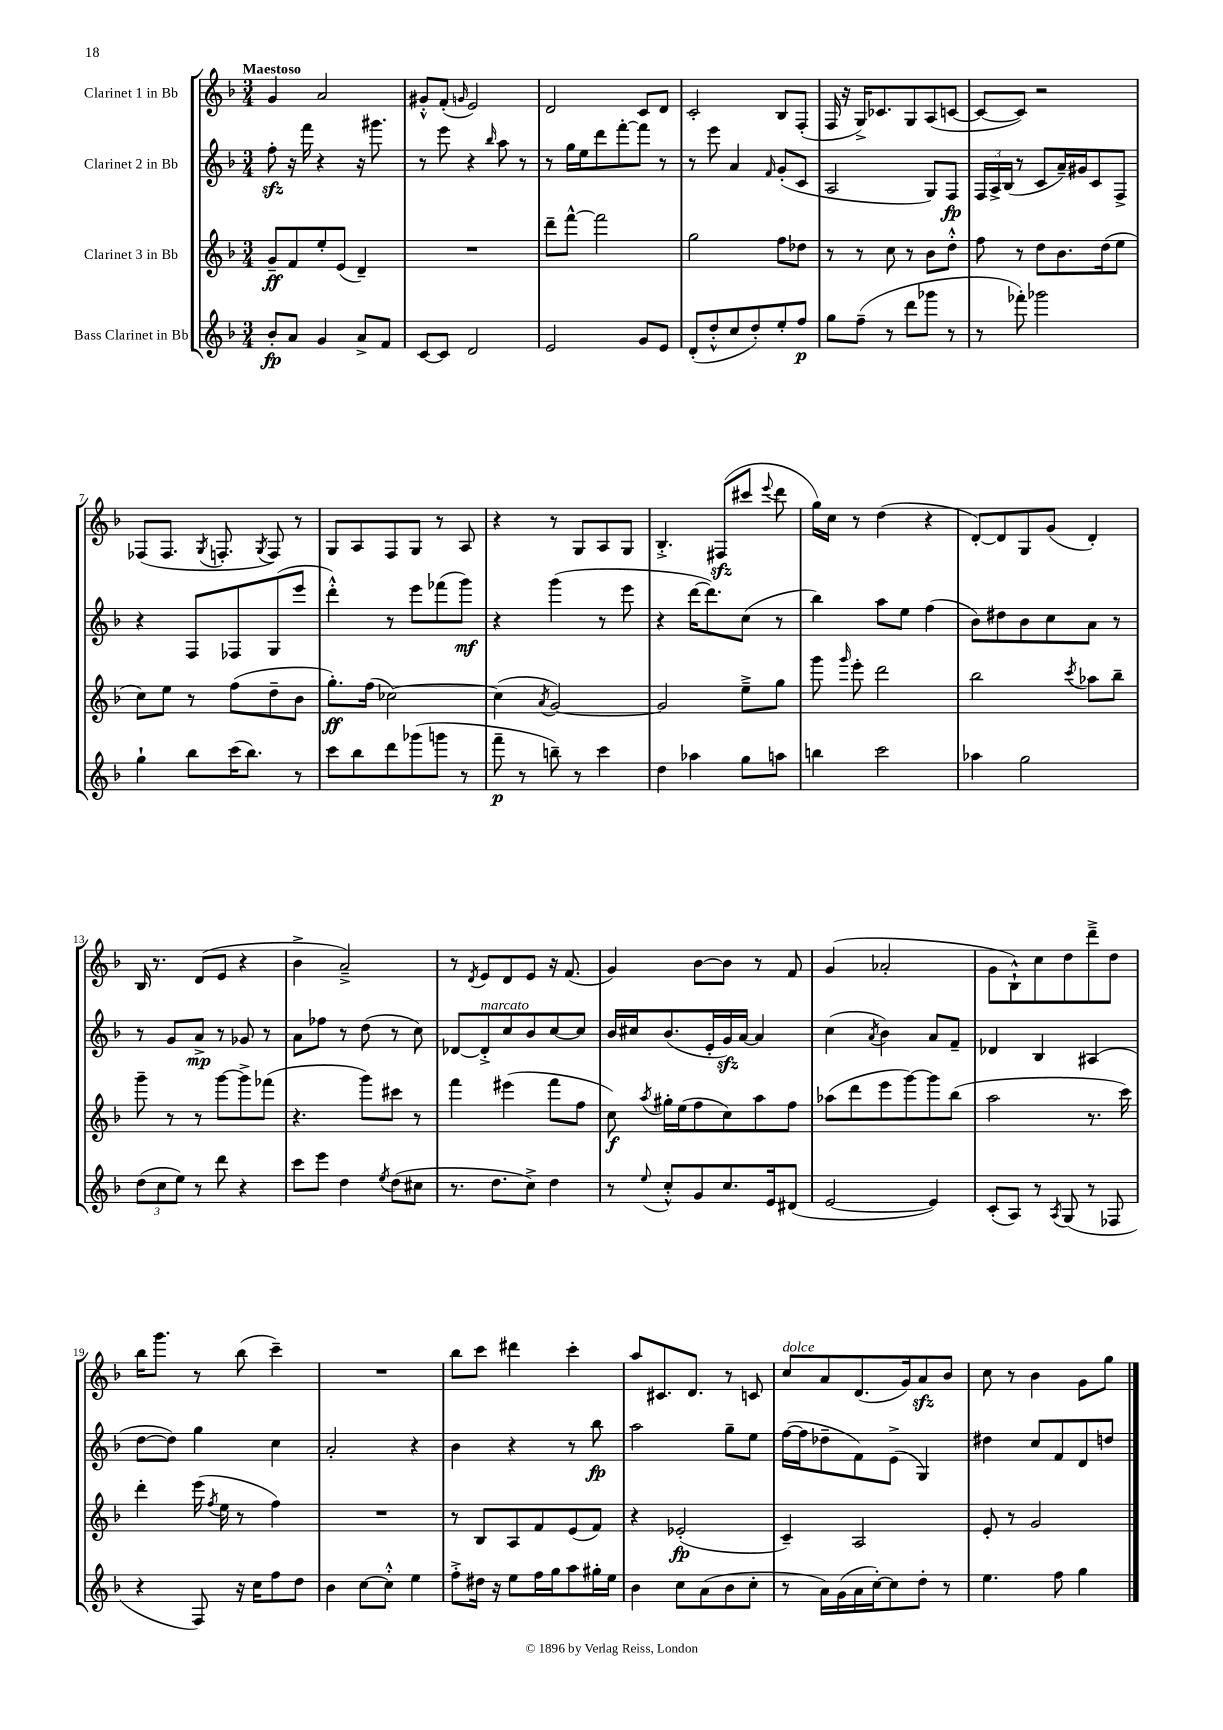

**kern	**kern	**kern	**kern
*staff4	*staff3	*staff2	*staff1
*clefG2	*clefG2	*clefG2	*clefG2
*k[b-]	*k[b-]	*k[b-]	*k[b-]
*M3/4	*M3/4	*M3/4	*M3/4
8b-'	8g~	8ff'	4g
8a	8f	16r	.
.	.	16fff	.
4g	8ee'	4r	2a
.	(8e	.	.
8a^	4d~)	16r	.
.	.	8.ggg#	.
8f	.	.	.
=	=	=	=
[8c	2.r	8r	8g#'^^
8c]	.	8eee	(8f'
.	.	.	16qqg
2d	.	4r	2e)
.	.	16qqbb-	.
.	.	8aa	.
.	.	8r	.
=	=	=	=
2e	8ddd~	8r	2d
.	[8fff^^	16gg	.
.	.	16ee	.
.	2fff]	8ddd	.
.	.	[8fff'	.
8g	.	8fff]	8c
8e	.	8r	8d
=	=	=	=
(8d'	2gg	8r	2c'
8dd'^^	.	8eee	.
8cc	.	4a	.
8dd')	.	.	.
.	.	16qqf	.
8ee'	8ff	(8g'	8B-
8ff	8dd-	8c	(8F'
=	=	=	=
8gg	8r	2A	16F
.	.	.	16r
(8ff~	8r	.	16G^)
.	.	.	8.c-
8r	8cc	.	.
8ddd	8r	.	8G
8ggg-	8b-	8G)	(8A
8r	8dd'^^	8F	[8c
=	=	=	=
8r	8ff	24F	8c_
.	.	24A^	.
.	.	(24B-	.
8fff-')	8r	8r	8c])
2ggg-	8dd	8c	2r
.	8.b-	16a~)	.
.	.	16g#	.
.	.	8c	.
.	(16dd	.	.
.	8ee	8F^	.
=	=	=	=
4gg`	8cc)	4r	(8F-
.	8ee	.	8.F-
8bb-	8r	8F	.
.	.	.	8qG
.	.	.	8.F'
(16ccc	(8ff	8F-	.
8.bb-)	.	.	.
.	.	.	8qG
.	8dd~	(8G	8F)
8r	8b-	8eee	8r
=	=	=	=
8ccc	8.gg')	4ddd'^^)	8G
8bb-	.	.	8A
.	(16ff	.	.
8ddd	[2cc-)	8r	8F
(8ggg-	.	8eee	8G
8ggg	.	(8fff-	8r
8r	.	8ggg)	8A
=	=	=	=
8fff~	(4cc-]	4r	4r
8r	.	.	.
.	8qa	.	.
8bb~)	[2g)	(4ggg	8r
8r	.	.	8G
4ccc	.	8r	8A
.	.	8eee	8G
=	=	=	=
4dd	2g]	4r	4.B-'^
4aa-	.	[16ddd	.
.	.	8.ddd])	.
.	.	.	(8F#
8gg	8ee~^	(8cc	8ccc#
.	.	.	8qqeee
8aa	8gg	8r	8ddd
=	=	=	=
4bb	8ggg	4bb-)	16gg)
.	.	.	16cc
.	16qqggg	.	.
.	8eee'	.	8r
2ccc	2ddd	8aa	(4dd
.	.	8ee	.
.	.	(4ff	4r
=	=	=	=
4aa-	2bb-	8b-)	[8d')
.	.	8dd#	8d]
2gg	.	8b-	8G
.	.	8cc	(8g
.	8qccc	.	.
.	8aa-	8a	4d')
.	8bb-~	8r	.
=	=	=	=
(12dd	8ggg~	8r	16B-
.	.	.	8.r
12cc	.	.	.
.	8r	8g	.
12ee)	.	.	.
8r	8r	8a^	(8d
8ddd	[8ggg	8r	8e
4r	8ggg^]	8g-	4r
.	(8fff-	8r	.
=	=	=	=
8ccc	4.r	8a	4b-^
8eee	.	8ff-	.
4dd	.	8r	2a~^)
.	8ggg)	(8dd	.
8qee	.	.	.
(8dd	8ccc#	8r	.
8cc#	8r	8cc)	.
=	=	=	=
8.r	4fff	[8d-	8r
.	.	.	8qd
.	.	8d-'^]	8e
8.dd	.	.	.
.	(4eee#	8cc	8d
8cc^)	.	8b-	8e
4dd	8fff	[8cc	16r
.	.	.	(8.f
.	8ff	8cc]	.
=	=	=	=
8r	8cc)	16b-	4g)
.	.	16cc#	.
8qqee	8qaa	.	.
8cc'^^	16gg#'	(8.b-	.
.	(16ee	.	.
8g	8ff	.	[8b-
.	.	16e'	.
8.cc	8cc)	16g)	8b-]
.	.	[16a	.
.	8aa	4a]	8r
16e	.	.	.
(8d#	8ff	.	8f
=	=	=	=
[2e	(8aa-	(4cc	(4g
.	8ddd	.	.
.	.	8qa	.
.	8eee	4b-)	2a-'
.	[8ggg)	.	.
4e])	8ggg]	8a	.
.	(8bb-	8f~	.
=	=	=	=
(8c'	2aa	4d-	8g
8A)	.	.	8B-`^^)
8r	.	4B-	8cc
8qA	.	.	.
(8G	.	.	8dd
8r	8.r	(4A#	8ddd~^
8F-	.	.	8dd
.	16ccc)	.	.
=	=	=	=
4r	4ddd'	[8dd	16bb-
.	.	.	8.ggg
.	.	8dd])	.
8F)	(16eee	4gg	8r
.	8qff	.	.
.	16ee	.	.
16r	8r	.	(8bb-
16cc	.	.	.
8ff	4ff)	4cc	4ccc~)
8dd	.	.	.
=	=	=	=
4b-	2.r	2a'	2.r
[8cc	.	.	.
8cc'^^]	.	.	.
4ee	.	4r	.
=	=	=	=
8ff'^	8r	4b-	8bb-
16dd#	8B-	.	8ccc
16r	.	.	.
8ee	8A	4r	4ddd#
16ff	8f	.	.
16gg	.	.	.
8aa	(8e	8r	4ccc'
16gg#'	8f)	8bb-	.
16ee	.	.	.
=	=	=	=
4b-	4r	2aa	8aa
.	.	.	8.c#
8cc	(2e-'	.	.
.	.	.	8.d
(8a	.	.	.
8b-	.	8gg~	8r
8cc'	.	8ee	8c
=	=	=	=
8r	4c~)	([16ff	8cc
.	.	16ff]	.
16a)	.	8dd-~	8a
(16g	.	.	.
16a	2A	8f)	(8.d
[16cc')	.	.	.
8cc]	.	(8e^	.
.	.	.	16g)
8dd'	.	4G)	8a
8r	.	.	8b-
=	=	=	=
4.ee	8e'	4dd#	8cc
.	8r	.	8r
.	2g	8cc	4b-
8ff	.	8f	.
4gg	.	8d	8g
.	.	8dd	8gg
==	==	==	==
*-	*-	*-	*-
